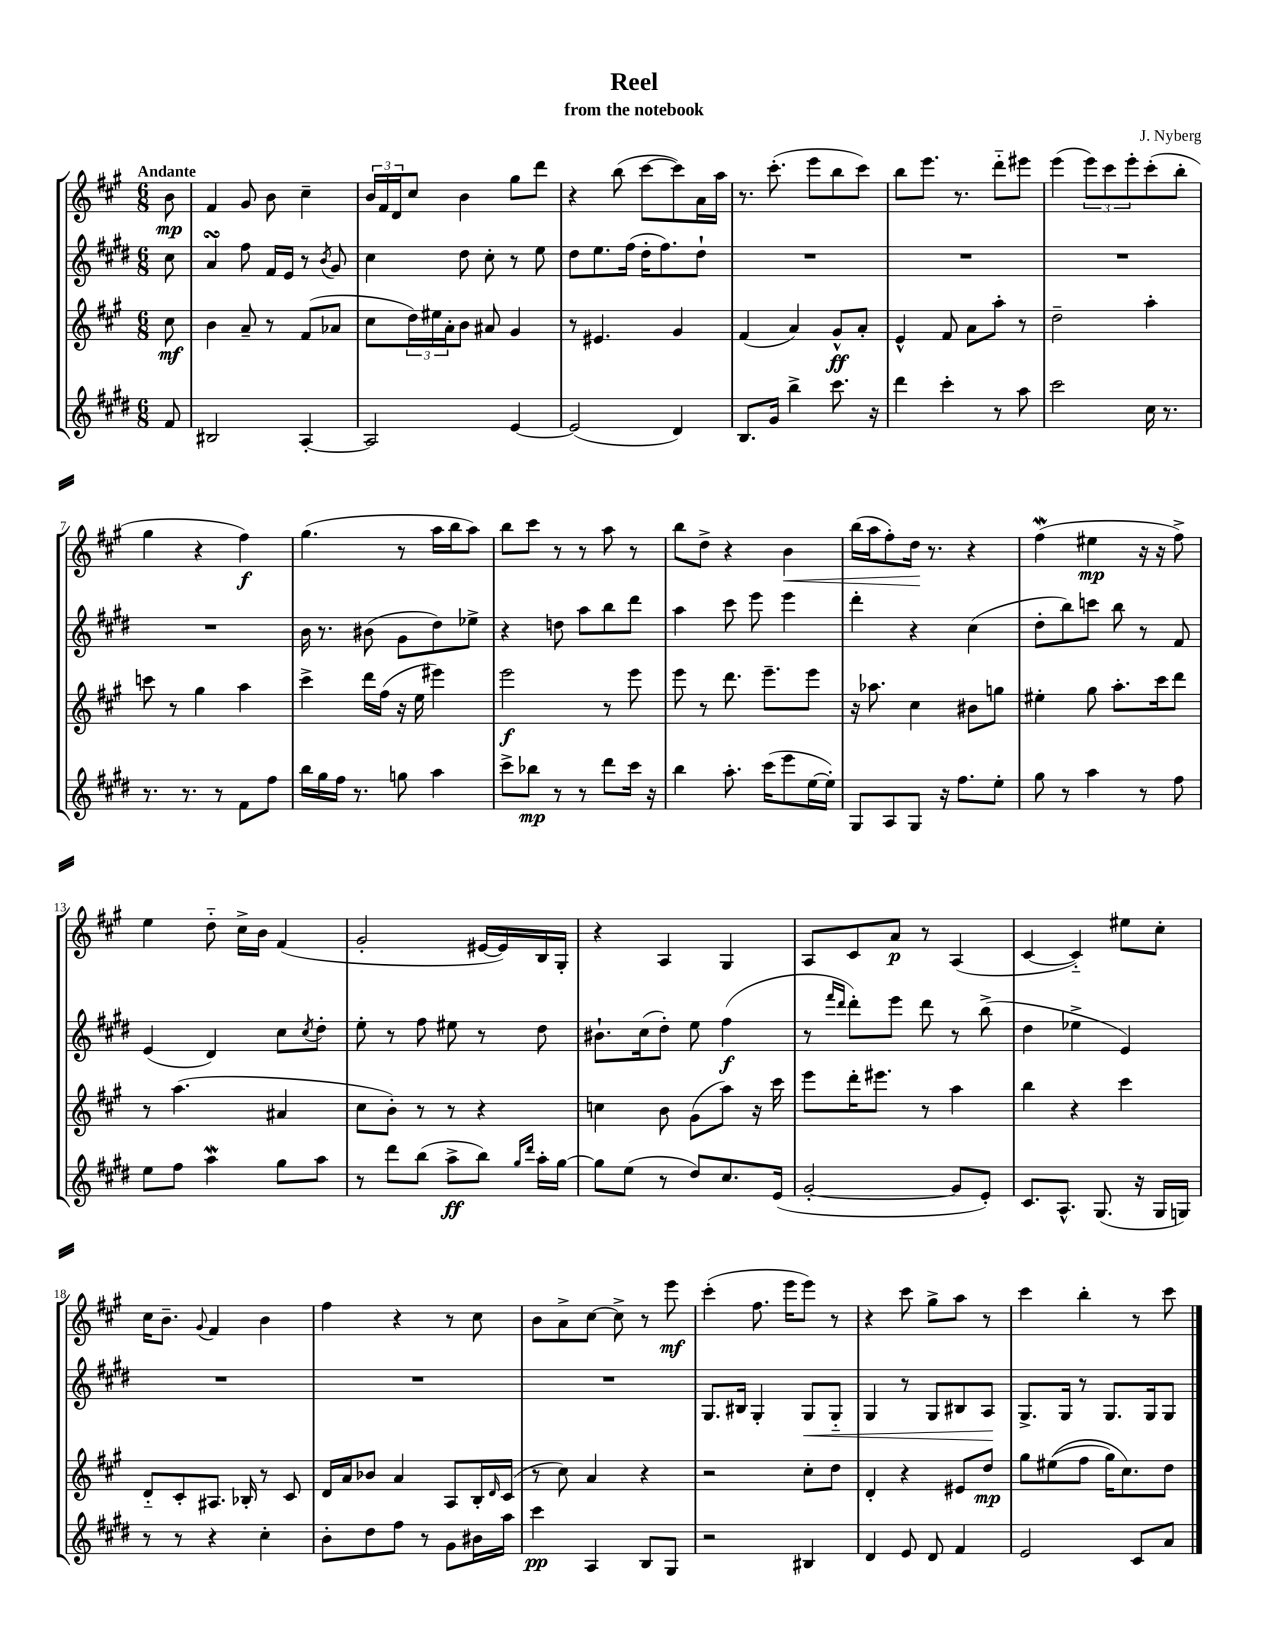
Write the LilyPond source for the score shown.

\header { title = "Reel" composer = "J. Nyberg" subtitle = "from the notebook" }
<<
\new StaffGroup <<
\new Staff = "s0" {
    \clef treble \key a \major \numericTimeSignature \time 6/8 \partial 8 \tempo "Andante"
    b'8\mp |
    fis'4 gis'8 b'8 cis''4-- |
    \tuplet 3/2 { b'16 fis'16 d'16 } cis''8 b'4 gis''8 d'''8 |
    r4 b''8( cis'''8~ cis'''8) a'16 a''16 |
    r8. cis'''8.-.( e'''8 b''8 cis'''8) |
    b''8 e'''8. r8. d'''8-_ eis'''8 |
    e'''4( \tuplet 3/2 { e'''8) cis'''8 e'''8-. } cis'''8-.( b''8-. |
    gis''4 r4 fis''4\f) |
    gis''4.( r8 a''16 b''16 a''8) |
    b''8 cis'''8 r8 r8 a''8 r8 |
    b''8 d''8-> r4 b'4\< |
    b''16( a''16 fis''8-.) d''16\! r8. r4 |
    fis''4\mordent( eis''4\mp r16 r16 fis''8->) |
    e''4 d''8-_ cis''16-> b'16 fis'4( |
    gis'2-. eis'16~ eis'16) b16 gis16-. |
    r4 a4 gis4 |
    a8 cis'8 a'8\p r8 a4( |
    cis'4~ cis'4-_) eis''8 cis''8-. |
    cis''16 b'8.-- \appoggiatura { gis'8 } fis'4 b'4 |
    fis''4 r4 r8 cis''8 |
    b'8 a'8-> cis''8~ cis''8-> r8 e'''8\mf |
    cis'''4-.( fis''8. e'''16 e'''8) r8 |
    r4 cis'''8 gis''8-> a''8 r8 |
    cis'''4 b''4-. r8 cis'''8 \bar "|." |
}
\new Staff = "s1" {
    \clef treble \key e \major \numericTimeSignature \time 6/8 \partial 8
    cis''8 |
    a'4\turn fis''8 fis'16 e'16 r8 \acciaccatura { b'8 } gis'8 |
    cis''4 dis''8 cis''8-. r8 e''8 |
    dis''8 e''8. fis''16( dis''16-. fis''8.) dis''8-! |
    R2. |
    R2. |
    R2. |
    R2. |
    b'16 r8. bis'8( gis'8 dis''8) ees''8-> |
    r4 d''8 a''8 b''8 dis'''8 |
    a''4 cis'''8 e'''8 e'''4 |
    dis'''4-. r4 cis''4( |
    dis''8-. b''8) c'''8 b''8 r8 fis'8 |
    e'4( dis'4) cis''8 \acciaccatura { cis''8 } dis''8-. |
    e''8-. r8 fis''8 eis''8 r8 dis''8 |
    bis'8.-! cis''16( dis''8-.) e''8 fis''4\f( |
    r8 \grace { fis'''16 dis'''16 } dis'''8-.) e'''8 dis'''8 r8 b''8->( |
    dis''4 ees''4-> e'4) |
    R2. |
    R2. |
    R2. |
    gis8. bis16 gis4-. gis8\< gis8-_ |
    gis4 r8 gis8 bis8 a8\! |
    gis8.-> gis16 r8 gis8. gis16 gis8 \bar "|." |
}
\new Staff = "s2" {
    \clef treble \key a \major \numericTimeSignature \time 6/8 \partial 8
    cis''8\mf |
    b'4 a'8-- r8 fis'8( aes'8 |
    cis''8 \tuplet 3/2 { d''16) eis''16 a'16-. } b'8 ais'8 gis'4 |
    r8 eis'4. gis'4 |
    fis'4( a'4) gis'8-^\ff a'8-. |
    e'4-^ fis'8 a'8 a''8-. r8 |
    d''2-- a''4-. |
    c'''8 r8 gis''4 a''4 |
    cis'''4-> d'''16 fis''16( r16 e''16 eis'''4) |
    e'''2\f r8 e'''8 |
    e'''8 r8 d'''8. e'''8.-- e'''8 |
    r16 aes''8. cis''4 bis'8 g''8 |
    eis''4-. gis''8 a''8.-. cis'''16 d'''8 |
    r8 a''4.( ais'4 |
    cis''8 b'8-.) r8 r8 r4 |
    c''4 b'8 gis'8( a''8) r16 cis'''16 |
    e'''8 d'''16-. eis'''8. r8 a''4 |
    b''4 r4 cis'''4 |
    d'8-_ cis'8-. ais8. bes16-. r8 cis'8 |
    d'16 a'16 bes'8 a'4 a8 b16-. \grace { d'16 } cis'16( |
    r8 cis''8) a'4 r4 |
    r2 cis''8-. d''8 |
    d'4-. r4 eis'8 d''8\mp |
    gis''8 eis''8(\( fis''8 gis''16) cis''8.\) d''8 \bar "|." |
}
\new Staff = "s3" {
    \clef treble \key e \major \numericTimeSignature \time 6/8 \partial 8
    fis'8 |
    bis2 a4~-. |
    a2 e'4~ |
    e'2( dis'4) |
    b8. gis'16 b''4-> cis'''8. r16 |
    dis'''4 cis'''4-. r8 a''8 |
    cis'''2 cis''16 r8. |
    r8. r8. r8 fis'8 fis''8 |
    b''16 gis''16 fis''16 r8. g''8 a''4 |
    cis'''8-> bes''8\mp r8 r8 dis'''8 cis'''16 r16 |
    b''4 a''8.-. cis'''16( e'''8 e''16~ e''16-.) |
    gis8 a8 gis8 r16 fis''8. e''8-. |
    gis''8 r8 a''4 r8 fis''8 |
    e''8 fis''8 a''4\mordent gis''8 a''8 |
    r8 dis'''8 b''8( a''8->\ff b''8) \grace { gis''16 dis'''16 } a''16-. gis''16~ |
    gis''8 e''8( r8 dis''8) cis''8. e'16( |
    gis'2~-. gis'8 e'8-.) |
    cis'8. a8.-^ gis8.( r16 gis16 g16) |
    r8 r8 r4 cis''4-. |
    b'8-. dis''8 fis''8 r8 gis'8 bis'16 a''16 |
    cis'''4\pp a4 b8 gis8 |
    r2 bis4 |
    dis'4 e'8 dis'8 fis'4 |
    e'2 cis'8 a'8 \bar "|." |
}
>>
>>
